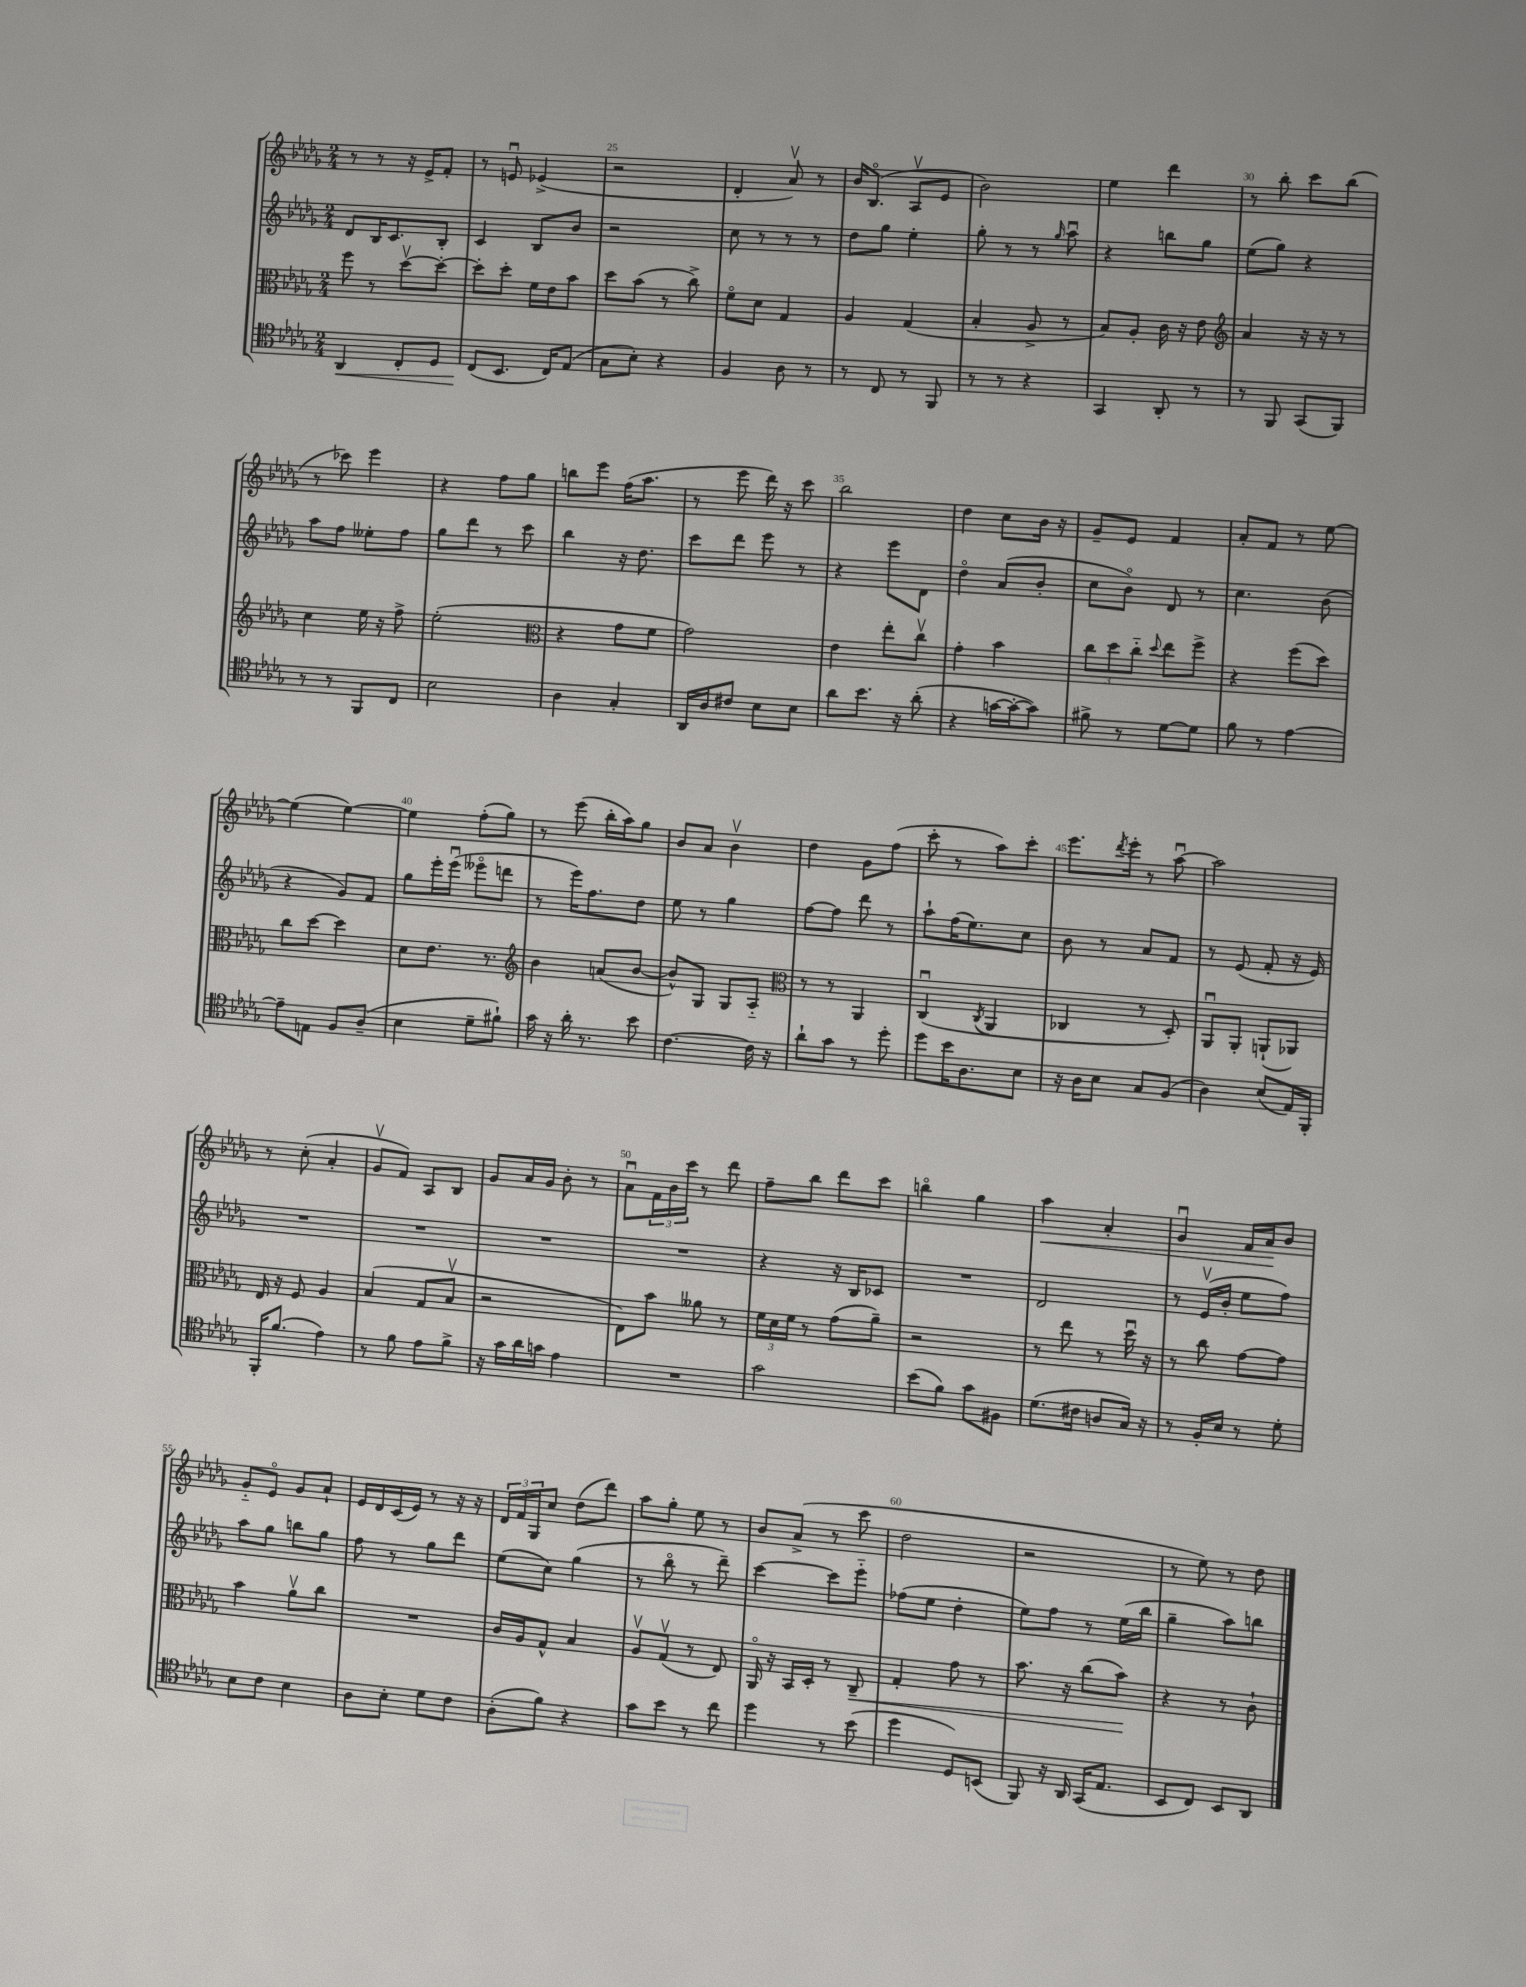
<<
\new StaffGroup <<
\new Staff = "s0" {
    \clef treble \key des \major \numericTimeSignature \time 2/4
    r8 r8 r16 ees'16-> f'8-. |
    r8 e'8\downbow ees'4->( |
    r2 |
    des'4-. aes'8\upbow) r8 |
    bes'16 bes8.\flageolet( aes8\upbow ees'8 |
    bes'2) |
    ees''4 des'''4 |
    r8 bes''8-. c'''8 bes''8( |
    r8 ces'''8) ees'''4 |
    r4 f''8 ges''8 |
    b''8 ees'''8 f''16( aes''8. |
    r8 ees'''8 des'''16) r16 c'''8 |
    bes''2 |
    des''4 c''8 bes'16 r16 |
    ges'8-- ees'8 f'4 |
    aes'8-. f'8 r8 ees''8~ |
    ees''4( ees''4~) |
    ees''4 f''8-.( ges''8) |
    r8 ees'''8( bes''16-. aes''16) ges''8 |
    bes'8 aes'8 bes'4\upbow |
    des''4 ges'8 f''8( |
    c'''8-. r8 aes''8) c'''8-. |
    ees'''8. \acciaccatura { des'''8 } ees'''16-. r8 aes''8~\downbow |
    aes''2 |
    r8 c''8-.( aes'4-. |
    ges'8\upbow f'8) aes8 bes8 |
    ges'8 aes'16 ges'16 bes'8-. r8 |
    aes'8\downbow \tuplet 3/2 { f'16 bes'16 c'''16 } r8 des'''8 |
    f''8-- bes''8 des'''8 c'''8 |
    b''4\flageolet ges''4 |
    aes''4\< aes'4-. |
    ges'4\downbow f'16 aes'16\! bes'8 |
    ges'8-_ ees'8\flageolet ges'8 aes'8-! |
    ees'16 des'16 c'16( ees'16) r8 r16 r16 |
    \tuplet 3/2 { des'16 f'16 ges16 } c''8 des''8( des'''8) |
    aes''8 ges''8-. ees''8 r8 |
    bes'8 aes'8->( r8 c'''8 |
    des''2 |
    r2 |
    r8 ees''8) r8 des''8 \bar "|." |
}
\new Staff = "s1" {
    \clef treble \key des \major \numericTimeSignature \time 2/4
    des'8 bes16 c'8. bes8-. |
    c'4 bes8 bes'8 |
    r2 |
    c''8 r8 r8 r8 |
    des''8 ges''8 ees''4-. |
    ges''8-. r8 r8 \grace { ges''16 } aes''8\downbow |
    r4 b''8 ges''8 |
    ees''8( ges''8) r4 |
    aes''8 f''8 eeses''8-. f''8 |
    ges''8 des'''8 r8 c'''8 |
    bes''4 r16 des''8. |
    c'''8 des'''8 ees'''8 r8 |
    r4 ees'''8 des'8 |
    des''4\flageolet aes'8( bes'8-. |
    c''8 bes'8\flageolet) des'8 r8 |
    c''4. bes'8( |
    r4 ges'8) f'8 |
    ges''8 ees'''16-. ees'''16\downbow( eeses'''8\flageolet d'''8 |
    r8 ees'''16) f''8. des''8 |
    ees''8 r8 ges''4 |
    f''8~ f''8 des'''8 r8 |
    aes''8-! f''16( ees''8.) c''8 |
    bes'8 r8 aes'8 f'8 |
    r8 ees'8( f'8-. r16 ees'16) |
    R2 |
    R2 |
    R2 |
    R2 |
    r4 r16 bes16 ces'8 |
    R2 |
    des'2 |
    r8 ees'16\upbow( bes'16-. ees''8 f''8) |
    aes''8 ges''8 b''8 ges''8 |
    f''8 r8 ges''8 des'''8 |
    ees''8( c''8) ges''4( |
    r8 bes''8\flageolet r8 des'''8--) |
    c'''4~ c'''8 ees'''8-_ |
    fes''8( ees''8 des''4-. |
    ees''8) f''8 r8 ees''16( bes''16 |
    ges''4-- aes''8) b''8 \bar "|." |
}
\new Staff = "s2" {
    \clef alto \key des \major \numericTimeSignature \time 2/4
    f''8 r8 des''8~\upbow des''8~-. |
    des''8-. des''8-. f'16 ees'16 bes'8 |
    des''8 bes'8( r8 c''8->) |
    f'8\flageolet des'8 ges4 |
    aes4 ges4( |
    bes4-. aes8-> r8 |
    bes8) aes8-. c'16 r16 ees'8 |
    \clef treble aes'4 r16 r16 r8 |
    c''4 ees''16 r16 f''8-> |
    ees''2-.( |
    \clef alto r4 ges'8 f'8 |
    ges'2) |
    ees'4 ees''8-. c''8\upbow |
    ges'4-. bes'4 |
    \tuplet 3/2 { c''8 des''8 c''8-_ } \appoggiatura { des''8 } ees''8 f''8-> |
    r4 f''8( des''8) |
    c''8 des''8~ des''4 |
    des'8 ees'8. r8. |
    \clef treble bes'4 a'8( bes'8~ |
    bes'8-^) ges8 ges8 aes8-_ |
    \clef alto r8 r8 aes,4 |
    c4\downbow( \acciaccatura { c8 } aes,4 |
    ces4 r8 des8-.) |
    aes,8\downbow aes,8-. a,8-!( aes,8) |
    ees16 r16 f8 aes4 |
    bes4( ges8 bes8\upbow |
    r2 |
    ees8) bes'8 aeses'8 r8 |
    \tuplet 3/2 { f'16 des'16 f'16 } r8 ges'8( aes'8--) |
    r2 |
    r8 ees''8 r8 des''16\downbow r16 |
    r8 c''8 ges'8~ ges'8 |
    bes'4 aes'8\upbow c''8 |
    R2 |
    c'16 aes16 ges8-^ bes4 |
    aes8\upbow ges8\upbow( r8 ees8) |
    aes,16\flageolet r16 bes,16 des16-. r8 c8--\< |
    ges4-. ges'8 r8 |
    bes'8. r16 c''8( bes'8\!) |
    r4 r8 c'8-! \bar "|." |
}
\new Staff = "s3" {
    \clef tenor \key des \major \numericTimeSignature \time 2/4
    aes,4\< c8-. des8 |
    c8\!( bes,8. c16) ees8( |
    ges8 bes8-.) r4 |
    f4 aes8 r8 |
    r8 c8 r8 f,8 |
    r8 r8 r4 |
    ges,4 aes,8-. r8 |
    r8 f,8 ges,8( f,8) |
    r8 r8 f,8 c8 |
    bes2 |
    aes4 ges4-. |
    aes,16 aes16 cis'8 bes8 bes8 |
    aes'8 bes'8. r16 aes'8-.( |
    r4 g'16~ g'16~-. g'8) |
    fis'8-> r8 des'8~ des'8 |
    f'8 r8 ees'4~ |
    ees'8-- e8 f8 aes8--( |
    bes4 des'8-- fis'8-!) |
    ges'16 r16 aes'16-. r8. bes'8 |
    c'4.~ c'16 r16 |
    aes'8-! ges'8 r8 des''8-. |
    des''8 bes'16 aes8. bes8 |
    r16 aes16 bes8 ges8 f8( |
    aes4) bes8( ees16) f,16-. |
    f,16-. f'8.( ees'4) |
    r8 f'8 ees'8 f'8-> |
    r16 ges'16 aes'16 g'16 ees'4 |
    R2 |
    ges'2 |
    bes'8( f'8) ges'8 fis8 |
    des'8.( cis'16 a8 ges16) r16 |
    r8 f16-. bes16 r8 des'8-. |
    bes8 c'8 bes4 |
    aes8 bes8-. des'8 c'8 |
    aes8-.( f'8) r4 |
    ges'8 bes'8 r8 c''8 |
    des''4 r8 bes'8( |
    des''4 des8) b,8( |
    f,8) r16 aes,16 ges,16( ees8. |
    bes,8 c8) bes,8 aes,8 \bar "|." |
}
>>
>>
\layout { \context { \Score currentBarNumber = #23 \override BarNumber.break-visibility = ##(#f #t #t) barNumberVisibility = #(every-nth-bar-number-visible 5) } }
